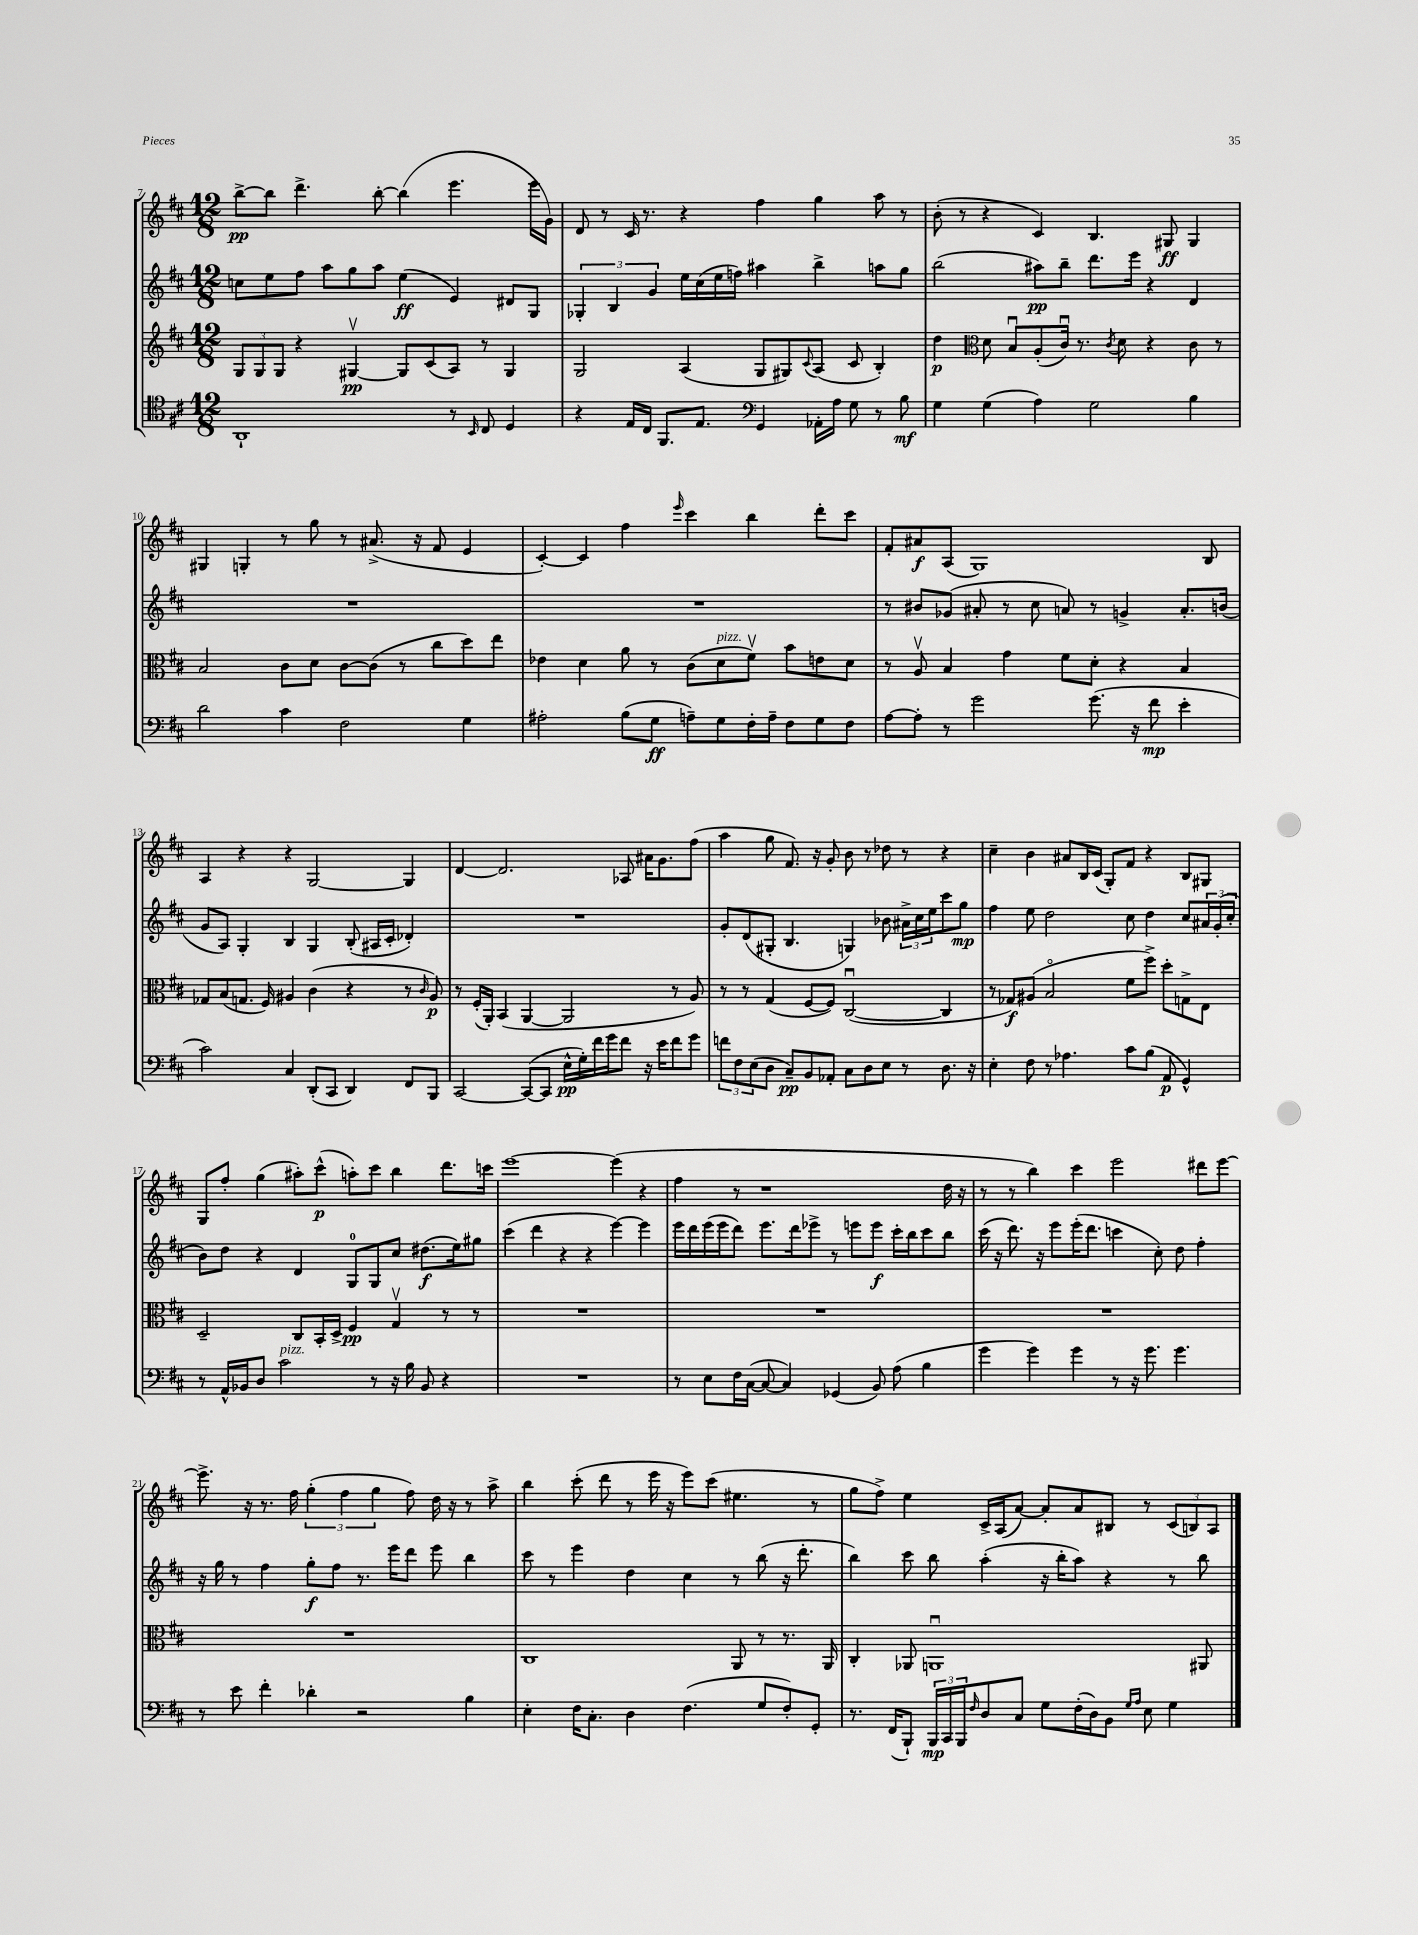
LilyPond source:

<<
\new StaffGroup <<
\new Staff = "s0" {
    \clef treble \key d \major \numericTimeSignature \time 12/8
    b''8~->\pp b''8 d'''4.-> b''8~-. b''4( e'''4. e'''16 g'16) |
    d'8 r8 cis'16 r8. r4 fis''4 g''4 a''8 r8 |
    b'8-.( r8 r4 cis'4) b4. gis8\ff gis4 |
    gis4 g4-. r8 g''8 r8 ais'8.->( r16 fis'8 e'4 |
    cis'4~-.) cis'4 fis''4 \grace { e'''16 } cis'''4 b''4 d'''8-. cis'''8 |
    fis'8-. ais'8\f a8( g1) b8 |
    a4 r4 r4 g2~ g4 |
    d'4~ d'2. aes8 ais'16 g'8. fis''8( |
    a''4 g''8 fis'8.) r16 g'8-. b'8 r8 des''8 r8 r4 |
    cis''4-- b'4 ais'8 b16 cis'16( g8-.) fis'8 r4 b8 gis8 |
    g8 fis''8-. g''4( ais''8-.) cis'''8-^\p( a''8-.) cis'''8 b''4 d'''8. c'''16 |
    e'''1~ e'''4( r4 |
    fis''4 r8 r1 d''16 r16 |
    r8 r8 b''4) cis'''4 e'''2 dis'''8 e'''8~ |
    e'''8.-> r16 r8. fis''16 \tuplet 3/2 { g''4-.( fis''4 g''4 } fis''8) d''16 r16 r8 a''8-> |
    b''4 cis'''8-.( d'''8 r8 e'''16 r16 e'''8) cis'''8( eis''4. r8 |
    g''8 fis''8->) e''4 cis'16-> a16( a'8~) a'8-. a'8 bis8 r8 \tuplet 3/2 { cis'8( b8) a8 } \bar "|." |
}
\new Staff = "s1" {
    \clef treble \key d \major \numericTimeSignature \time 12/8
    c''8 e''8 fis''8 a''8 g''8 a''8 e''4\ff( e'4) dis'8 g8 |
    \tuplet 3/2 { ges4-. b4 g'4 } e''16 cis''16( e''16 f''16) ais''4 b''4-> a''8 g''8 |
    b''2( ais''8\pp) b''8-- d'''8. e'''16 r4 d'4 |
    R1. |
    R1. |
    r8 bis'8 ges'8( ais'8-. r8 cis''8 a'8) r8 g'4-> a'8.-. b'16( |
    g'8 a8) g4-. b4 g4 b8-.( ais16 cis'16-. des'4-.) |
    R1. |
    g'8-. d'8( gis8-. b4. g4) bes'8 \tuplet 3/2 { ais'16-> cis''16 e''16 } cis'''8 g''8\mp |
    fis''4 e''8 d''2 cis''8 d''4 cis''8 \tuplet 3/2 { ais'16 g'16-.( cis''16-. } |
    b'8) d''8 r4 d'4 g8-0 g8 cis''8 dis''8.\f( e''16) gis''8 |
    cis'''4( d'''4 r4 r4 e'''4~) e'''4 |
    e'''16 d'''16 e'''16( e'''16 d'''8) e'''8. d'''16 ees'''8-> r8 e'''8 e'''8\f cis'''16-. b''16 cis'''8 b''8 |
    cis'''16( r16 d'''8.) r16 e'''8 e'''16-.( d'''8. c'''4 cis''8-.) d''8 fis''4-. |
    r16 g''16 r8 fis''4 g''8-.\f fis''8 r8. e'''16 d'''8 e'''8 b''4 |
    cis'''8 r8 e'''4 d''4 cis''4 r8 b''8( r16 d'''8.-. |
    b''4) cis'''8 b''8 a''4-.( r16 b''16-. a''8) r4 r8 b''8 \bar "|." |
}
\new Staff = "s2" {
    \clef treble \key d \major \numericTimeSignature \time 12/8
    \tuplet 3/2 { g8 g8 g8 } r4 gis4~\upbow\pp gis8 cis'8( a8) r8 gis4 |
    g2 a4( g8 gis8) \appoggiatura { cis'8 } a8( cis'8 b4-.) |
    d''4\p \clef alto d'8 b8\downbow a8-.( cis'16\downbow) r8. \acciaccatura { cis'8 } d'8 r4 cis'8 r8 |
    b2 cis'8 d'8 cis'8~ cis'8( r8 cis''8 d''8) e''8 |
    ees'4 d'4 a'8 r8 cis'8( d'8^\markup { \italic "pizz." } fis'8\upbow) b'8 e'8 d'8 |
    r8 a8\upbow b4 g'4 fis'8 d'8-. r4 b4 |
    ges8 b8( g8. fis16) ais4 cis'4( r4 r8 \grace { cis'16 } ais8\p) |
    r8 fis16-.( a,16-.) b,4( a,4~ a,2 r8 a8) |
    r8 r8 g4( fis8~ fis8) cis2~\downbow( cis4 |
    r8 ges8\f) ais8( b2\flageolet fis'8 fis''8->) d''8-. g8-> e8 |
    d2-- cis8 b,16-. d16-> fis4\pp g4\upbow r8 r8 |
    R1. |
    R1. |
    R1. |
    R1. |
    cis1 a,8 r8 r8. a,16 |
    cis4-. aes,8 a,1\downbow ais,8 \bar "|." |
}
\new Staff = "s3" {
    \clef tenor \key d \major \numericTimeSignature \time 12/8
    a,1-! r8 \grace { b,16 } cis8 d4 |
    r4 e16 cis16 fis,8. e8. \clef bass g,4 aes,16-. a16 g8 r8 b8\mf |
    g4 g4( a4) g2 b4 |
    d'2 cis'4 fis2 g4 |
    ais2-. b8( g8\ff a8--) g8 fis16-. a16-- fis8 g8 fis8 |
    a8~ a8-. r8 g'2 g'8.( r16 fis'8\mp e'4-. |
    cis'2) cis4 d,8-.( cis,8 d,4) fis,8 b,,8 |
    cis,2~ cis,8~( cis,8 e16-^\pp g16-.) fis'16 g'16 fis'8 r16 e'16 fis'8 g'8 |
    \tuplet 3/2 { f'8 fis8 e8( } d8 cis8--\pp) b,8 aes,8-. cis8 d8 e8 r8 d8. r16 |
    e4-. fis8 r8 aes4. cis'8 b8( a,8\p g,4-^) |
    r8 a,16-^ bes,16 d8 cis'2^\markup { \italic "pizz." } r8 r16 b16 bes,8 r4 |
    R1. |
    r8 e8 fis16 cis16~( cis8~ cis4) ges,4( b,8) a8( b4 |
    g'4 g'4) g'4 r8 r16 g'8. g'4. |
    r8 e'8 fis'4-. des'4-. r2 b4 |
    e4-. fis16 cis8.-. d4 fis4.( g8 fis8-.) g,8-. |
    r8. fis,16( b,,8-!) \tuplet 3/2 { b,,16\mp cis,16 b,,16 } \grace { fis16 } d8 cis8 g8 fis16-.( d16) b,8 \grace { g16 a16 } e8 g4 \bar "|." |
}
>>
>>
\layout { \context { \Score currentBarNumber = #7 } }
